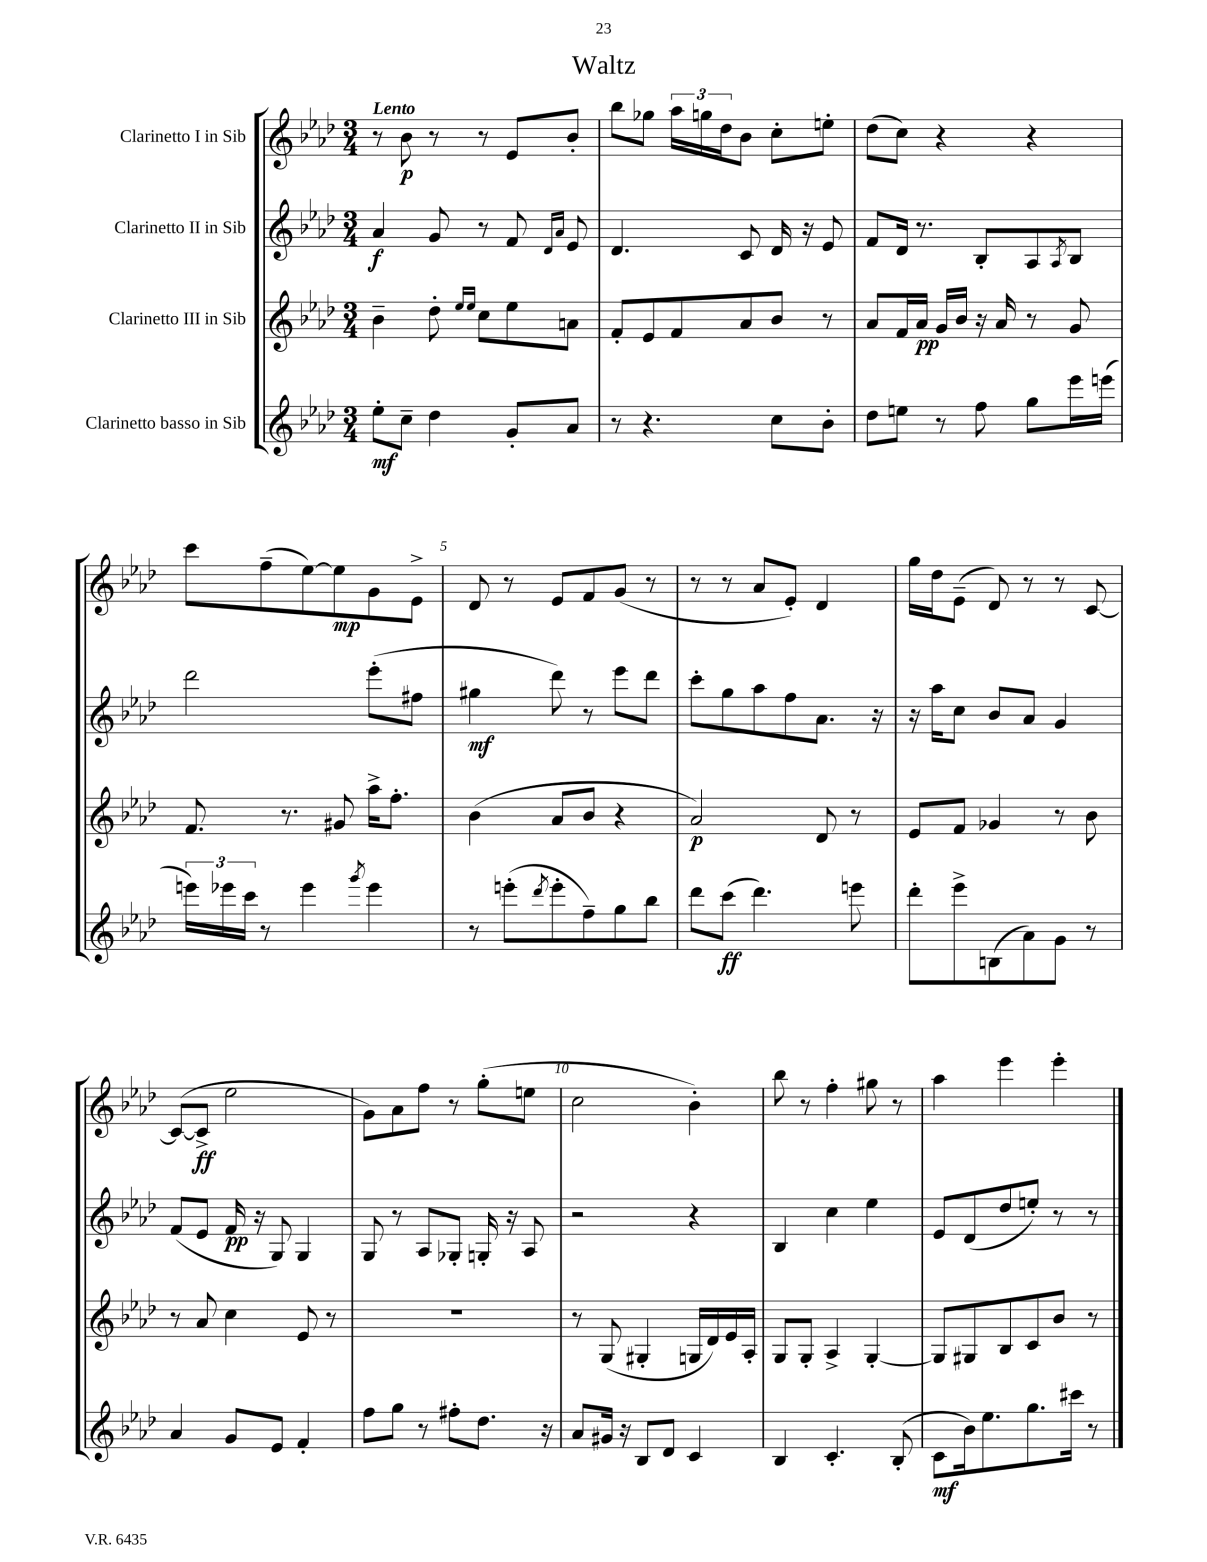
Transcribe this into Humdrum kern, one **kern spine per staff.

**kern	**dynam	**kern	**dynam	**kern	**dynam	**kern	**dynam
*part4	*part4	*part3	*part3	*part2	*part2	*part1	*part1
*staff4	*staff4	*staff3	*staff3	*staff2	*staff2	*staff1	*staff1
*I"Clarinetto basso in Sib	*	*I"Clarinetto III in Sib	*	*I"Clarinetto II in Sib	*	*I"Clarinetto I in Sib	*
*clefG2	*	*clefG2	*	*clefG2	*	*clefG2	*
*k[b-e-a-d-]	*	*k[b-e-a-d-]	*	*k[b-e-a-d-]	*	*k[b-e-a-d-]	*
*M3/4	*	*M3/4	*	*M3/4	*	*M3/4	*
=1	=1	=1	=1	=1	=1	=1	=1
!	!	!	!	!	!	!LO:TX:a:B:t=Lento	!
8ee-'\L	mf	4b-~\	.	4a-/	f	8r	.
8cc~\J	.	.	.	.	.	8b-\	p
4dd-\	.	8dd-'\	.	8g/	.	8r	.
.	.	16qqee-/LL	.	.	.	.	.
.	.	16qqee-/JJ	.	.	.	.	.
.	.	8cc\L	.	8r	.	8r	.
8g'/L	.	8ee-\	.	8f/	.	8e-/L	.
.	.	.	.	16qqd-/LL	.	.	.
.	.	.	.	16qqa-/JJ	.	.	.
8a-/J	.	8an\J	.	8e-/	.	8b-'/J	.
=2	=2	=2	=2	=2	=2	=2	=2
8r	.	8f'/L	.	4.d-/	.	8bb-\L	.
4.r	.	8e-/	.	.	.	8gg-X\J	.
.	.	8f/	.	.	.	24aa-\LL	.
.	.	.	.	.	.	24ggn\	.
.	.	.	.	.	.	24dd-\J	.
.	.	8a-/	.	8c/	.	8b-\J	.
8cc\L	.	8b-/J	.	16d-/	.	8cc'\L	.
.	.	.	.	16r	.	.	.
8b-'\J	.	8r	.	8e-/	.	8een'\J	.
=3	=3	=3	=3	=3	=3	=3	=3
8dd-\L	.	8a-/L	.	8f/L	.	(8dd-\L	.
8een\J	.	16f/L	.	16d-/Jk	.	8cc\J)	.
.	.	16a-/JJ	pp	8.r	.	.	.
8r	.	16g/LL	.	.	.	4r	.
.	.	16b-/JJ	.	.	.	.	.
8ff\	.	16r	.	8B-'/L	.	.	.
.	.	16a-/	.	.	.	.	.
8gg\L	.	8r	.	8A-/	.	4r	.
.	.	.	.	8qA-/	.	.	.
16eee-\L	.	8g/	.	8B-/J	.	.	.
(16eeen\JJ	.	.	.	.	.	.	.
!!LO:LB:g=z
=4	=4	=4	=4	=4	=4	=4	=4
24eeen\LL)	.	8.f/	.	2ddd-\	.	8ccc\L	.
24eee-X\	.	.	.	.	.	.	.
24ccc\JJ	.	.	.	.	.	.	.
8r	.	.	.	.	.	(8ff~\	.
.	.	8.r	.	.	.	.	.
4eee-\	.	.	.	.	.	[8ee-\)	.
.	.	8g#X/	.	.	.	8ee-\]	mp
8qggg/	.	.	.	.	.	.	.
4eee-\	.	16aa-^\KL	.	(8eee-'\L	.	8g\	.
.	.	8.ff'\J	.	.	.	.	.
.	.	.	.	8ff#X\J	.	8e-^\J	.
=5	=5	=5	=5	=5	=5	=5	=5
8r	.	(4b-\	.	4gg#X\	mf	8d-/	.
(8eeen'\L	.	.	.	.	.	8r	.
8qddd-/	.	.	.	.	.	.	.
8eee'\	.	8a-/L	.	8ddd-\)	.	8e-/L	.
8ff~\)	.	8b-/J	.	8r	.	8f/	.
8gg\	.	4r	.	8eee-\L	.	(8g/J	.
8bb-\J	.	.	.	8ddd-\J	.	8r	.
=6	=6	=6	=6	=6	=6	=6	=6
8ddd-\L	.	2a-/)	p	8ccc'\L	.	8r	.
(8ccc\J	ff	.	.	8gg\	.	8r	.
4.ddd-\)	.	.	.	8aa-\	.	8a-/L	.
.	.	.	.	8ff\	.	8e-'/J)	.
.	.	8d-/	.	8.a-\J	.	4d-/	.
8eeen\	.	8r	.	.	.	.	.
.	.	.	.	16r	.	.	.
=7	=7	=7	=7	=7	=7	=7	=7
8ddd-'\L	.	8e-/L	.	16r	.	16gg\LL	.
.	.	.	.	16aa-\KL	.	16dd-\J	.
8eee-^\	.	8f/J	.	8cc\J	.	(8e-~\J	.
(8Bn\	.	4g-X/	.	8b-/L	.	8d-/)	.
8a-\)	.	.	.	8a-/J	.	8r	.
8g\J	.	8r	.	4g/	.	8r	.
8r	.	8b-\	.	.	.	[8c/	.
!!LO:LB:g=z
=8	=8	=8	=8	=8	=8	=8	=8
4a-/	.	8r	.	(8f/L	.	(8c/L_	.
.	.	8a-/	.	8e-/J	.	8c^/J]	ff
8g/L	.	4cc\	.	16f/	pp	2ee-\	.
.	.	.	.	16r	.	.	.
8e-/J	.	.	.	8G/)	.	.	.
4f'/	.	8e-/	.	4G/	.	.	.
.	.	8r	.	.	.	.	.
=9	=9	=9	=9	=9	=9	=9	=9
8ff\L	.	2.r	.	8G/	.	8g\L)	.
8gg\J	.	.	.	8r	.	8a-\	.
8r	.	.	.	8A-/L	.	8ff\J	.
8ff#X'\L	.	.	.	8G-X'/J	.	8r	.
8.dd-\J	.	.	.	16Gn'/	.	(8gg'\L	.
.	.	.	.	16r	.	.	.
.	.	.	.	8A-/	.	8een\J	.
16r	.	.	.	.	.	.	.
=10	=10	=10	=10	=10	=10	=10	=10
8a-/L	.	8r	.	2r	.	2cc\	.
16g#X/Jk	.	(8G/	.	.	.	.	.
16r	.	.	.	.	.	.	.
8B-/L	.	4G#X'/	.	.	.	.	.
8d-/J	.	.	.	.	.	.	.
4c/	.	16Gn/LL	.	4r	.	4b-'\)	.
.	.	16d-/)	.	.	.	.	.
.	.	16e-/	.	.	.	.	.
.	.	16A-'/JJ	.	.	.	.	.
=11	=11	=11	=11	=11	=11	=11	=11
4B-/	.	8G/L	.	4B-/	.	8bb-\	.
.	.	8G'/J	.	.	.	8r	.
4.c'/	.	4A-^/	.	4cc\	.	4ff'\	.
.	.	[4G'/	.	4ee-\	.	8gg#X\	.
(8B-'/	.	.	.	.	.	8r	.
=12	=12	=12	=12	=12	=12	=12	=12
8c\L	mf	8G/L]	.	8e-/L	.	4aa-\	.
16b-\k)	.	8G#X/	.	(8d-/	.	.	.
8.ee-\	.	.	.	.	.	.	.
.	.	8B-/	.	8dd-/	.	4eee-\	.
8.gg\	.	8c/	.	8een'/J)	.	.	.
.	.	8b-/J	.	8r	.	4eee-'\	.
16ccc#X\Jk	.	.	.	.	.	.	.
8r	.	8r	.	8r	.	.	.
==	==	==	==	==	==	==	==
*-	*-	*-	*-	*-	*-	*-	*-
